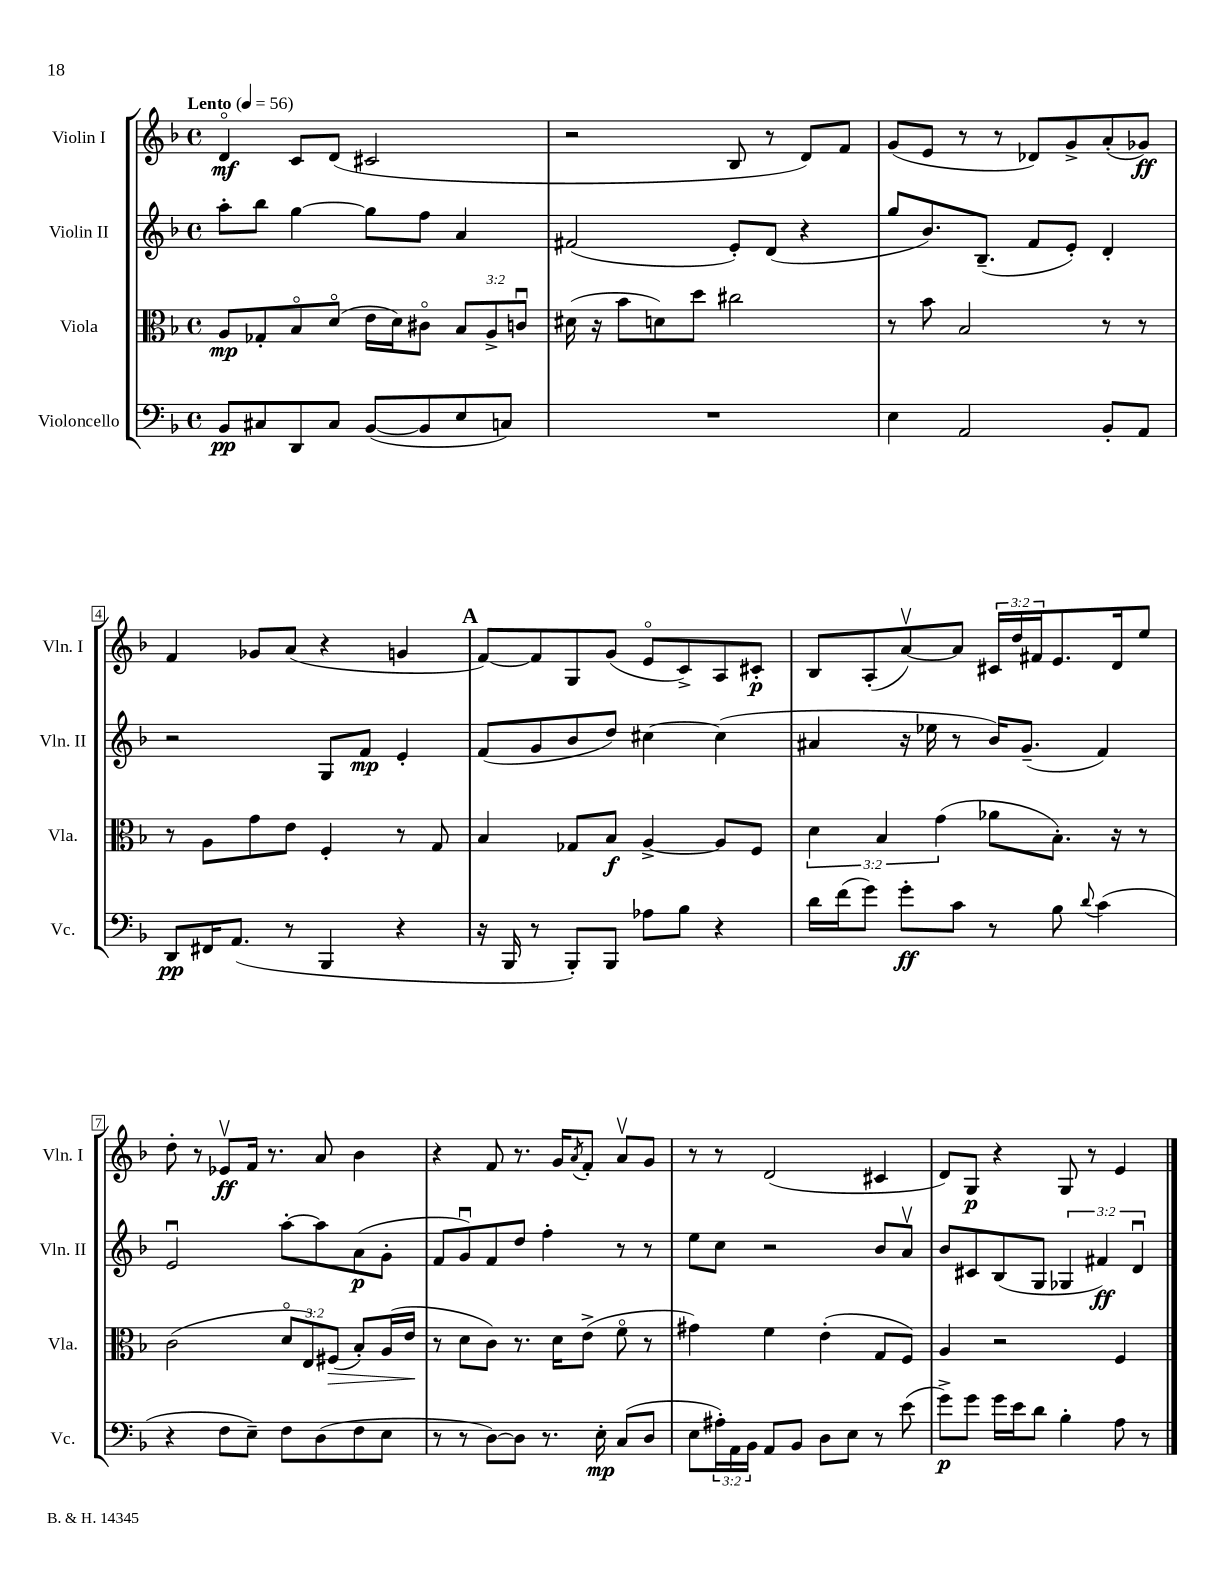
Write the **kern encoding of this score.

**kern	**kern	**kern	**kern
*staff4	*staff3	*staff2	*staff1
*clefF4	*clefC3	*clefG2	*clefG2
*k[b-]	*k[b-]	*k[b-]	*k[b-]
*M4/4	*M4/4	*M4/4	*M4/4
*met(c)	*met(c)	*met(c)	*met(c)
*MM56	*MM56	*MM56	*MM56
8BB-/L	8A/L	8aa'\L	4do/
8C#/	8G-'/	8bb-\J	.
8DD/	8B-o/	[4gg\	8c/L
8C#/J	(8do/J	.	(8d/J
([8BB-/L	16e\LL	8gg\]L	2c#/
.	16d\J)	.	.
8BB-/]	8c#o\J	8ff\J	.
8E/	12B-/L	4a/	.
.	12A^/	.	.
8C/J)	.	.	.
.	12cu/J	.	.
=	=	=	=
1r	(16d#\	(2f#/	2r
.	16r	.	.
.	8b-\L	.	.
.	8d\)	.	.
.	8dd\J	.	.
.	2cc#\	8e'/L)	8B-/
.	.	(8d/J	8r
.	.	4r	8d/L)
.	.	.	8f/J
=	=	=	=
4E\	8r	8gg/L	(8g/L
.	8b-\	8.b-/)	8e/J
2AA/	2B-/	.	8r
.	.	(8.B-~/J	.
.	.	.	8r
.	.	8f/L	8d-/L)
.	.	8e'/J)	8g^/
8BB-'/L	8r	4d'/	(8a'/
8AA/J	8r	.	8g-/J)
=	=	=	=
8DD/L	8r	2r	4f/
16FF#/K	8A\L	.	.
(8.AA/J	.	.	.
.	8g\	.	8g-/L
8r	8e\J	.	(8a/J
4BBB-/	4F'/	8G/L	4r
.	.	8f/J	.
4r	8r	4e'/	4g/
.	8G/	.	.
=	=	=	=
16r	4B-/	(8f/L	[8f/L)
16BBB-/	.	.	.
8r	.	8g/	8f/]
8BBB-'/L)	8G-/L	8b-/	8G/
8BBB-/J	8B-/J	8dd/J)	(8g/J
8A-\L	[4A^/	[4cc#\	8eo/L
8B-\J	.	.	8c^/)
4r	8A/]L	(4cc#\]	8A/
.	8F/J	.	8c#'/J
=	=	=	=
16d\LL	6d\	4a#/	8B-/L
(16f\J	.	.	.
8g\J)	.	.	(8A'/
.	6B-/	.	.
8g'\L	.	16r	[8av/)
.	.	16ee-\	.
.	(6g\	.	.
8c\J	.	8r	8a/]J
8r	8a-\L	16b-/LK)	24c#/LL
.	.	.	24dd/
.	.	(8.g~/J	.
.	.	.	24f#/J
8B-\	8.B-'\J)	.	8.e/
8qqd/	.	.	.
(4c\	.	4f/)	.
.	16r	.	16d/k
.	8r	.	8ee/J
=	=	=	=
4r	(2c\	2eu/	8dd'\
.	.	.	8r
8F\L	.	.	8e-v/L
8E~\J)	.	.	16f/Jk
.	.	.	8.r
8F\L	12do/L	[8aa'\L	.
.	12E/)	.	.
(8D\	.	8aa\]	8a/
.	(12F#/J	.	.
8F\	8B-'/L)	(8a\	4b-\
8E\J	(16A/L	8g'\J	.
.	16e/JJ	.	.
=	=	=	=
8r	8r	8f/L	4r
8r	8d\L	8gu/)	.
[8D\L)	8c\J)	8f/	8f/
8D\]J	8.r	8dd/J	8.r
8.r	.	4ff'\	.
.	16d\LK	.	16g/LK
.	.	.	8qa/
.	(8e^\J	.	8f'/J
16E'\	.	.	.
(8C/L	8fo\	8r	8av/L
8D/J	8r	8r	8g/J
=	=	=	=
8E\L	4g#\)	8ee\L	8r
24A#'\L)	.	8cc\J	8r
24AA\	.	.	.
24BB-\JJ	.	.	.
8AA/L	4f\	2r	(2d/
8BB-/J	.	.	.
8D\L	(4e'\	.	.
8E\J	.	.	.
8r	8G/L	8b-/L	4c#/
(8e\	8F/J)	8av/J	.
=	=	=	=
8g^\L)	4A/	8b-/L	8d/L)
8g\J	.	8c#/	8G/J
16g\LL	2r	(8B-/	4r
16e\J	.	.	.
8d\J	.	8G/J	.
4B-'\	.	6G-/	8G/
.	.	.	8r
.	.	6f#/)	.
8A\	4F/	.	4e/
.	.	6du/	.
8r	.	.	.
==	==	==	==
*-	*-	*-	*-
